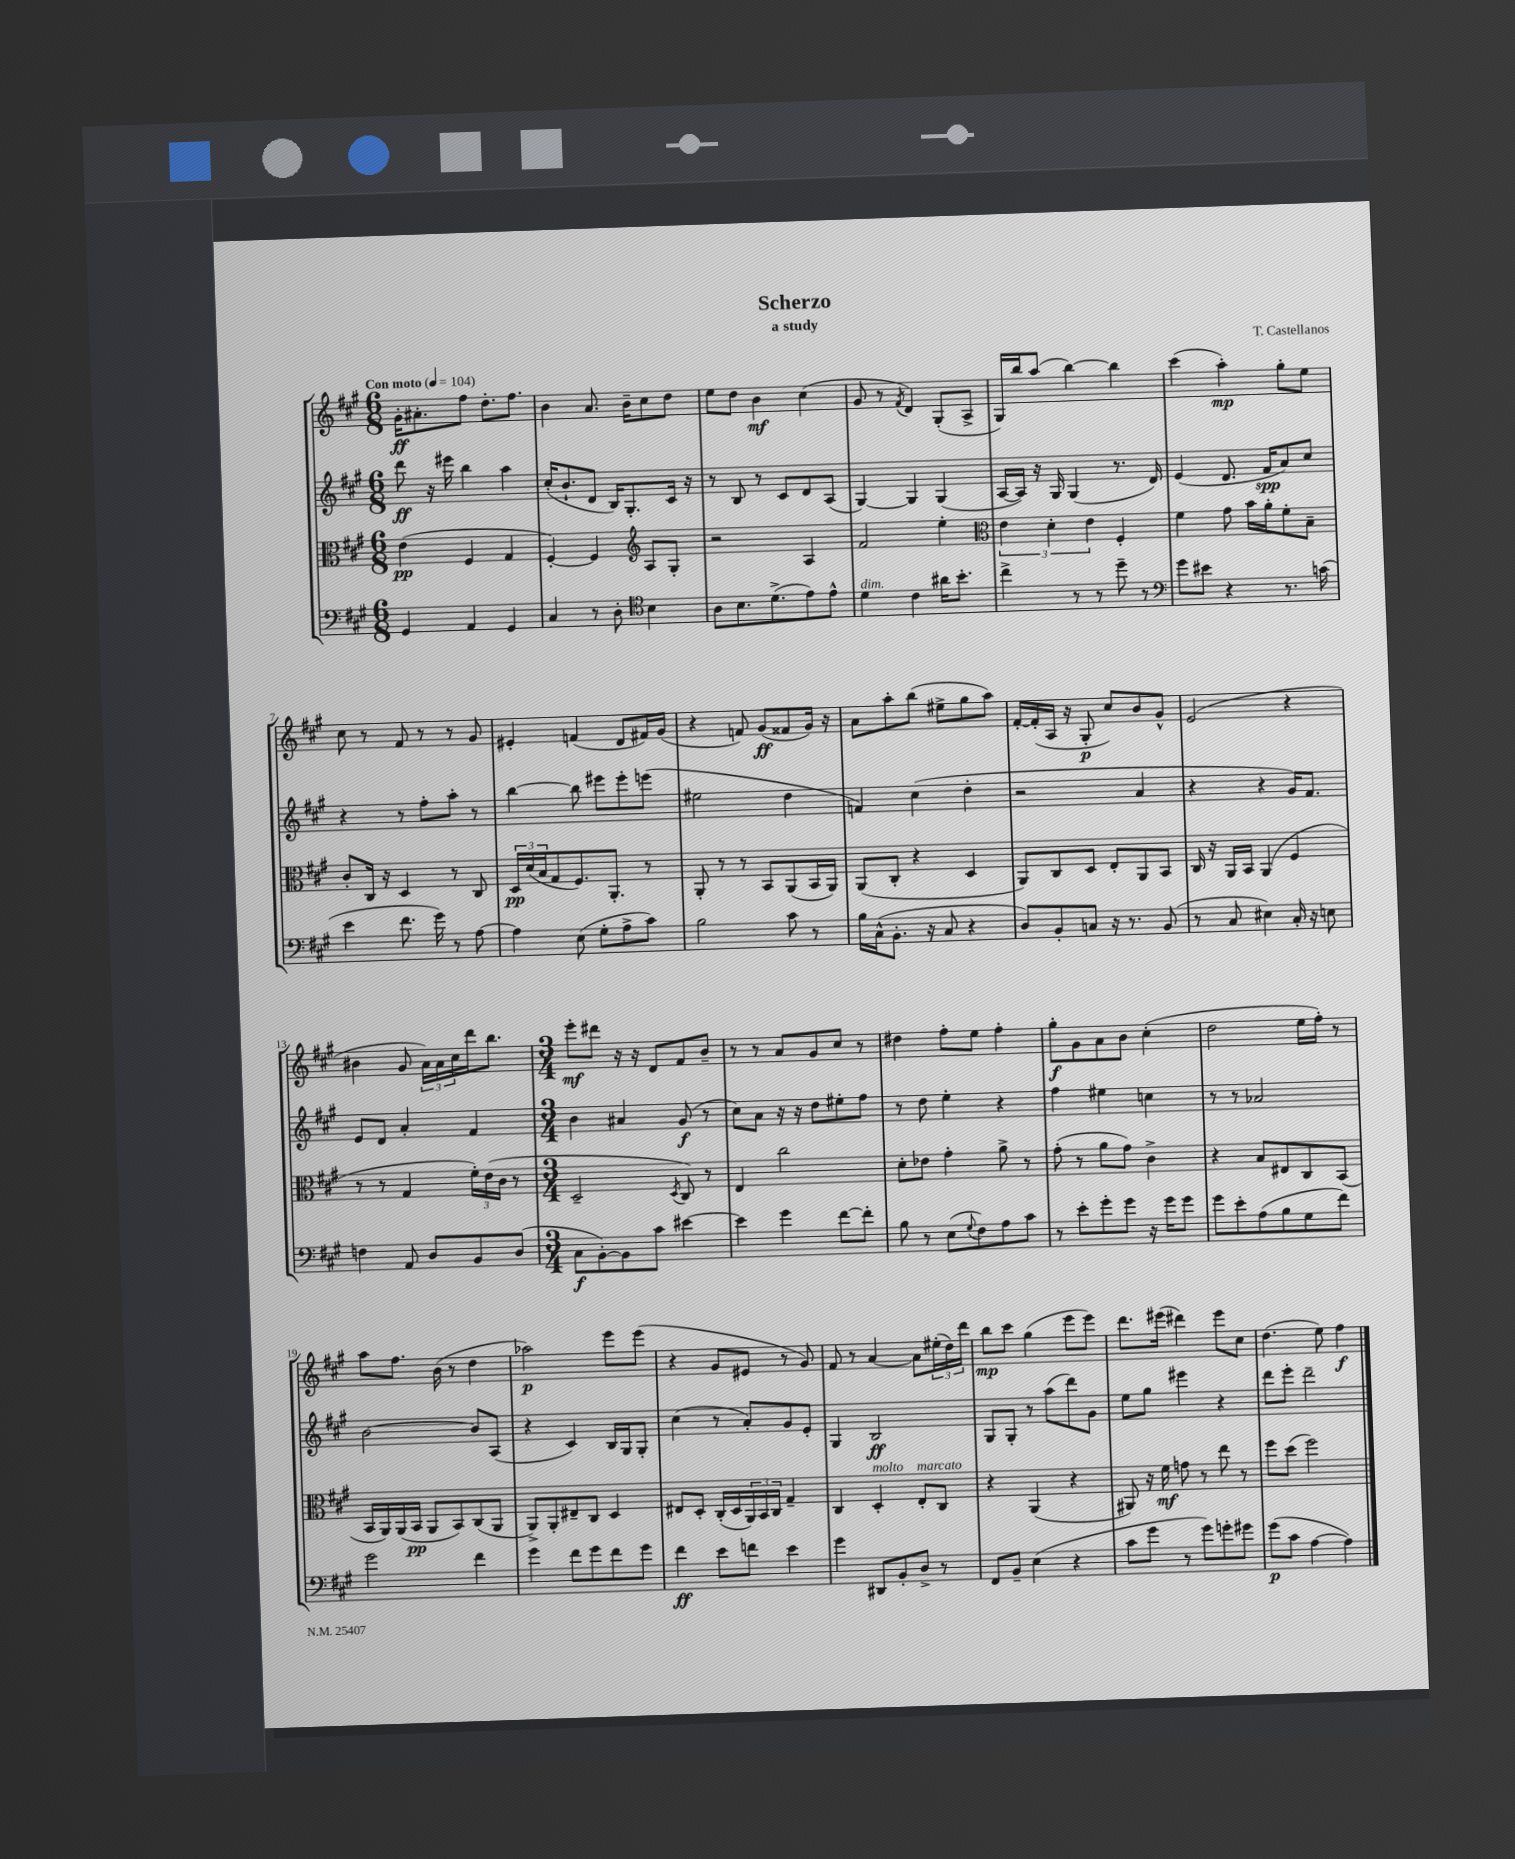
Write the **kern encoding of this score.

**kern	**kern	**kern	**kern
*staff4	*staff3	*staff2	*staff1
*clefF4	*clefC3	*clefG2	*clefG2
*k[f#c#g#]	*k[f#c#g#]	*k[f#c#g#]	*k[f#c#g#]
*M6/8	*M6/8	*M6/8	*M6/8
*MM104	*MM104	*MM104	*MM104
4GG#	(4e	8ddd	16g#'
.	.	.	8.a#'
.	.	16r	.
.	.	16eee#	.
4AA	4F#	4bb	8ff#
.	.	.	8.dd'
4GG#	4G#	4aa	.
.	.	.	8.ff#
=	=	=	=
4C#	[4F#')	(16cc#'	4b
.	.	8.b`	.
8r	4F#]	8d	8.a
8D'	.	16B)	.
.	.	8.G#'	16b~
*clefC4	*clefG2	*	*
4B	8A	.	8cc#
.	8G#'	16c#	8dd
.	.	16r	.
=	=	=	=
8A	2r	8r	8ee
8.B	.	8B	8dd
.	.	8r	4b
(8.d^	.	.	.
.	.	8c#	.
8e)	4A	8d	(4cc#
8e^^	.	(8A	.
=	=	=	=
4d	2f#	[4G#)	8g#
.	.	.	8r
.	.	.	8qf#
4c#	.	4G#]	4d)
16a#	4ee'	(4G#	(8G#'
8.b'	.	.	.
.	.	.	8A^
=	=	=	=
*	*clefC3	*	*
4cc#^	6e	[16A	16G#)
.	.	16A])	16bb
.	.	16r	(8aa
.	6d'	.	.
.	.	16G#	.
8r	.	(4G#	[4bb)
.	6e	.	.
8r	.	.	.
8dd~	4F#'	8.r	4bb]
8r	.	.	.
.	.	16d)	.
=	=	=	=
*clefF4	*	*	*
8g#	4f#	(4e	(4ccc#
8e#	.	.	.
4r	8g#	8.d	4aa')
.	16b	.	.
.	16a'	16f#	.
8.r	8f#'	8a)	8gg#'
.	8B~	8cc#	8ee
(16c	.	.	.
=	=	=	=
4e	8c#'	4r	8cc#
.	16C#	.	8r
.	16r	.	.
8.f#	4D	8r	8f#
.	.	8ff#'	8r
16g#)	.	.	.
8r	8r	8aa'	8r
[8A	8C#	8r	8g#
=	=	=	=
4A]	24D	[4bb	4e#'
.	(24d	.	.
.	24B	.	.
.	8G#	.	.
(8E	8.F#)	8bb]	(4f
8G#'	.	8eee#	.
.	8.AA'	.	.
8A^	.	8eee#'	8d
8c#)	8r	(8eee	16f#)
.	.	.	(16g#
=	=	=	=
2B	8AA'	2ee#	4r
.	8r	.	.
.	8r	.	8f)
.	8BB	.	(8g#
8c#	(8AA	4dd	8f##
8r	16BB	.	16g#)
.	16AA)	.	16r
=	=	=	=
16B	(8AA	4f)	8a
(16C#^^	.	.	.
8.BB'	8C#'	.	8aa'
.	4r	(4cc#	(8bb
16r	.	.	.
8C#	.	.	8ee#^
4r	4D	4dd'	8gg#
.	.	.	8aa)
=	=	=	=
8D)	8AA)	2r	[16f#'
.	.	.	(16f#']
8BB'	8C#	.	16A
.	.	.	16r
8C	8D	.	8G#'
16r	8E'	.	8cc#)
8.r	.	.	.
.	8AA	4a	8b
(8BB	8BB	.	8g#^^
=	=	=	=
8r	16C#	4r	(2e
.	16r	.	.
8C#	16AA	.	.
.	16BB	.	.
4E#)	(4AA	4r	.
16C#'	4F#	16g#)	4r
16r	.	8.f#	.
8E	.	.	.
=	=	=	=
4F	8r	8e	4b#
.	8r	8d	.
8AA	4G#	4a'	8g#
8D	.	.	24a)
.	.	.	24a
.	.	.	24cc#
8BB	24f#')	4f#	16ddd
.	(24e	.	.
.	.	.	8.bb
.	24c#	.	.
(8D	8r	.	.
=	=	=	=
*M3/4	*M3/4	*M3/4	*M3/4
8C#	2D~	4b	8eee'
[8BB')	.	.	8ddd#
8BB]	.	4a#	16r
.	.	.	16r
8c#	.	.	8d
.	8qD	.	.
[4e#	8C#)	(8g#	8f#
.	8r	8r	8b~
=	=	=	=
4e#]	4E	8cc#)	8r
.	.	8a	8r
4g#	2cc#	16r	8a
.	.	16r	.
.	.	8dd	8g#
[8f#	.	8ee#'	8cc#
8f#']	.	8ff#	8r
=	=	=	=
8B	8d'	8r	4dd#
8r	8e-	8dd	.
(8E	4g#'	4ee'	8ff#'
8qqG#	.	.	.
8F#)	.	.	8ee
8A	8a^	4r	4ff#'
8c#	8r	.	.
=	=	=	=
8r	(8g#'	4ff#	8gg#'
8e'	8r	.	8g#
8g#'	8a	4ee#	8a
8g#	8g#)	.	8b
16r	4c#^	4cc	(4cc#'
16g#	.	.	.
8g#	.	.	.
=	=	=	=
8g#	4r	8r	2dd
8e'	.	8r	.
(8A	8B	2a-	.
8B	8E#	.	.
8G#	8C#	.	16ee
.	.	.	16ff#')
8f#)	(8BB	.	8r
=	=	=	=
2g#	16BB	[2b	8aa
.	16AA)	.	.
.	(16AA	.	8.ff#
.	16BB	.	.
.	8AA	.	.
.	.	.	(16b
.	8BB)	.	8r
4f#	(8C#	8b]	4dd
.	8AA	(8A	.
=	=	=	=
4g#	8AA^)	4r	2aa-)
.	8AA'	.	.
8f#	8E#~	4c#)	.
8g#	8C#	.	.
8f#	4D	16B	8eee
.	.	16G#	.
8g#	.	8G#'	(8eee
=	=	=	=
4f#	8E#	(4cc#	4r
.	8D'	.	.
8e	(16C#'	8r	8g#
.	16D	.	.
8f	24AA)	8a')	8e#
.	24BB	.	.
.	24C#	.	.
4e	4G#~	8g#	8r
.	.	8e'	8g#)
=	=	=	=
4g#	4C#	4G#	8f#
.	.	.	8r
8DD#	4D'	2B	[4a
8BB'	.	.	.
8D^	8E'	.	8a]
8r	8C#	.	(24ee#'
.	.	.	24dd)
.	.	.	24ddd
=	=	=	=
8FF#	4r	8G#	8bb
8BB~	.	8G#'	8ccc#
(4E	(4AA	8r	(4gg#
.	.	(8aa	.
4r	4r	8ddd)	8eee
.	.	8g#	8eee)
=	=	=	=
8c#	8AA#)	8ee	8.ddd
8g#	16r	8gg#	.
.	16f#	.	(16eee#
8r	8g	4eee#	4ddd#)
8g#)	8r	.	.
8g'	8ee	4r	8eee#
8g#	8r	.	8cc#
=	=	=	=
(8g#	8ff#	8ddd	(4.dd
8c#	(8dd	8eee'	.
[4A	2ff#)	2ddd~	.
.	.	.	8ee)
4A])	.	.	4ff#
==	==	==	==
*-	*-	*-	*-
